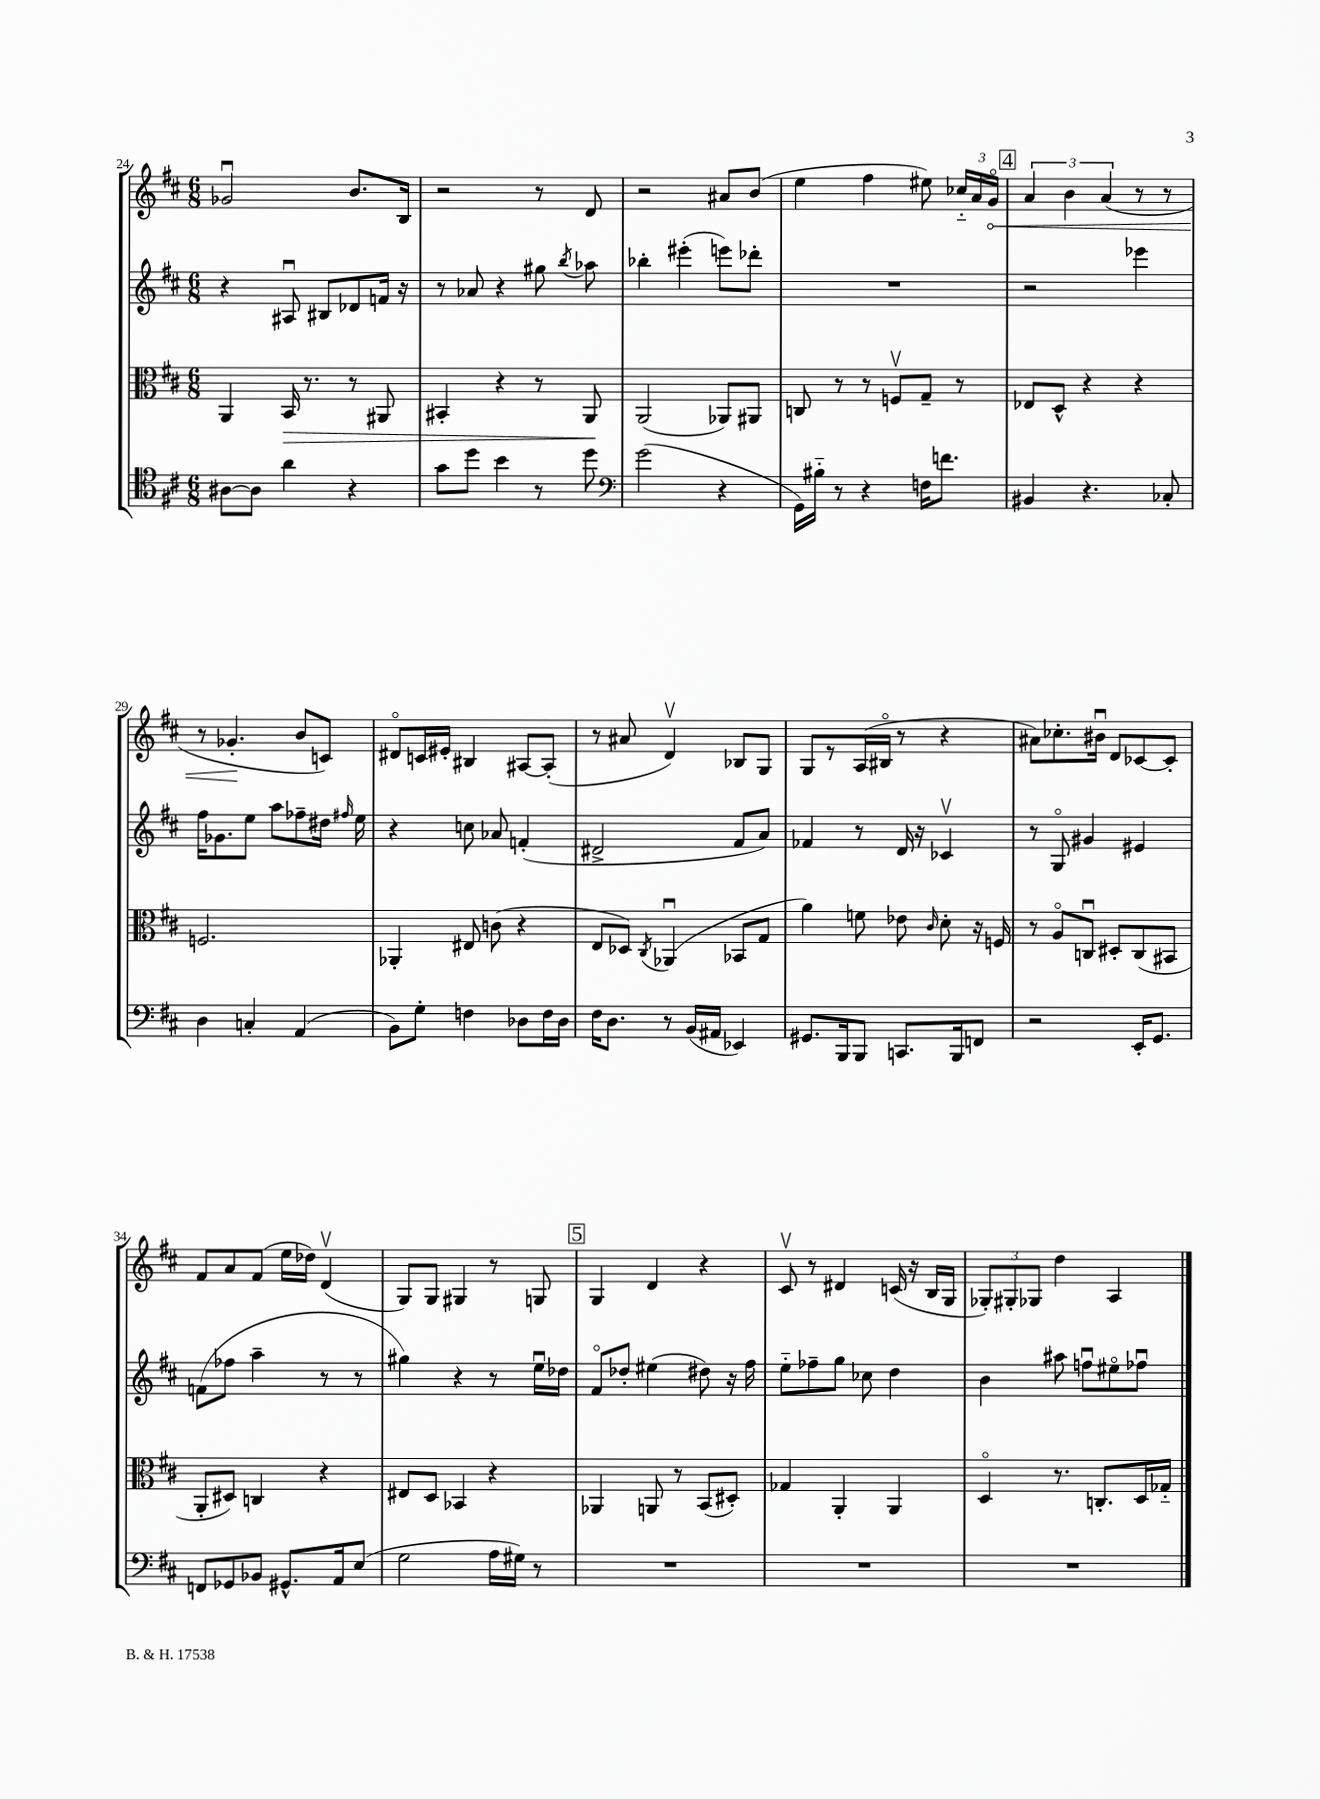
<<
\new StaffGroup <<
\new Staff = "s0" {
    \clef treble \key d \major \numericTimeSignature \time 6/8
    \autoBeamOff ges'2\downbow b'8.[ b16] |
    r2 r8 d'8 |
    r2 ais'8[ b'8]( |
    e''4 fis''4 eis''8) \tuplet 3/2 { ces''16[-_ a'16 \once \override Hairpin.circled-tip = ##t g'16]\flageolet\< } |
    \mark \markup { \box "4" } \tuplet 3/2 { a'4 b'4 a'4( } r8 r8 |
    r8 ges'4.-.\! b'8[ c'8]) |
    dis'8[\flageolet c'16 eis'16]-. bis4 ais8[~ ais8]-.( |
    r8 ais'8 d'4\upbow) bes8[ g8] |
    g8[ r8 a16( bis16]\flageolet r8 r4 |
    ais'8[) ces''8.-. bis'16]\downbow d'8[ ces'8~ ces'8]-. |
    fis'8[ a'8 fis'8]( e''16[ des''16]) d'4\upbow( |
    g8[) g8] gis4 r8 g8 |
    \mark \markup { \box "5" } g4 d'4 r4 |
    cis'8\upbow r8 dis'4 c'16( r16 b16[ g16] |
    \tuplet 3/2 { ges8[-.) gis8-. ges8] } d''4 a4 \bar "|." |
}
\new Staff = "s1" {
    \clef treble \key d \major \numericTimeSignature \time 6/8
    \autoBeamOff r4 ais8\downbow bis8[ des'8 f'16] r16 |
    r8 aes'8 r4 gis''8 \acciaccatura { b''8 } aes''8 |
    bes''4-. eis'''4-.( e'''8[) des'''8]-. |
    R2. |
    \mark \markup { \box "4" } r2 ees'''4 |
    fis''16[ ges'8. e''8] a''8[ fes''8-- dis''16] \grace { fis''16 } e''16 |
    r4 c''8 aes'8 f'4-.( |
    dis'2-> fis'8[ a'8]) |
    fes'4 r8 d'16 r16 ces'4\upbow |
    r8 g8\flageolet gis'4 eis'4 |
    f'8[( fes''8] a''4-- r8 r8 |
    gis''4) r4 r8 e''16[\downbow des''16] |
    \mark \markup { \box "5" } fis'8[\flageolet des''8]-. eis''4( dis''8) r16 fis''16 |
    e''8[-_ fes''8-- g''8] ces''8 d''4 |
    b'4 ais''8 f''8[\downbow eis''8\flageolet fes''8]\downbow \bar "|." |
}
\new Staff = "s2" {
    \clef alto \key d \major \numericTimeSignature \time 6/8
    \autoBeamOff a,4 b,16\> r8. r8 ais,8 |
    bis,4-. r4 r8 a,8\! |
    a,2( aes,8[) ais,8] |
    c8 r8 r8 f8[\upbow g8]-- r8 |
    \mark \markup { \box "4" } ees8[ d8]-^ r4 r4 |
    f2. |
    aes,4-. eis8 c'8( r4 |
    e8[ des8]) \acciaccatura { cis8 } aes,4\downbow( bes,8[ g8] |
    a'4) f'8 ees'8 \grace { cis'16 } d'8-. r16 f16 |
    r8 a8[\flageolet c8]\downbow dis8[-. c8( bis,8] |
    a,8[-. dis8]) c4 r4 |
    eis8[ d8] bes,4 r4 |
    \mark \markup { \box "5" } aes,4 a,8 r8 b,8[( dis8]-.) |
    ges4 a,4-. a,4 |
    d4\flageolet r8. c8.[-. d16 ges16]-_ \bar "|." |
}
\new Staff = "s3" {
    \clef tenor \key d \major \numericTimeSignature \time 6/8
    \autoBeamOff ais8[~ ais8] a'4 r4 |
    g'8[ d''8] b'4 r8 d''8 |
    \clef bass g'2( r4 |
    g,16[) bis16]-_ r8 r4 f16[ f'8.] |
    \mark \markup { \box "4" } bis,4 r4. ces8-. |
    d4 c4-. a,4( |
    b,8[) g8]-. f4 des8[ f16 des16] |
    fis16[ d8.] r8 b,16[( ais,16] ees,4) |
    gis,8.[ b,,16 b,,8] c,8.[ b,,16 f,8] |
    r2 e,16[-. g,8.] |
    f,8[ ges,8 bes,8] gis,8.[-^ a,16 e8]( |
    g2 a16[ gis16]) r8 |
    \mark \markup { \box "5" } R2. |
    R2. |
    R2. \bar "|." |
}
>>
>>
\layout { \context { \Score currentBarNumber = #24 } }
